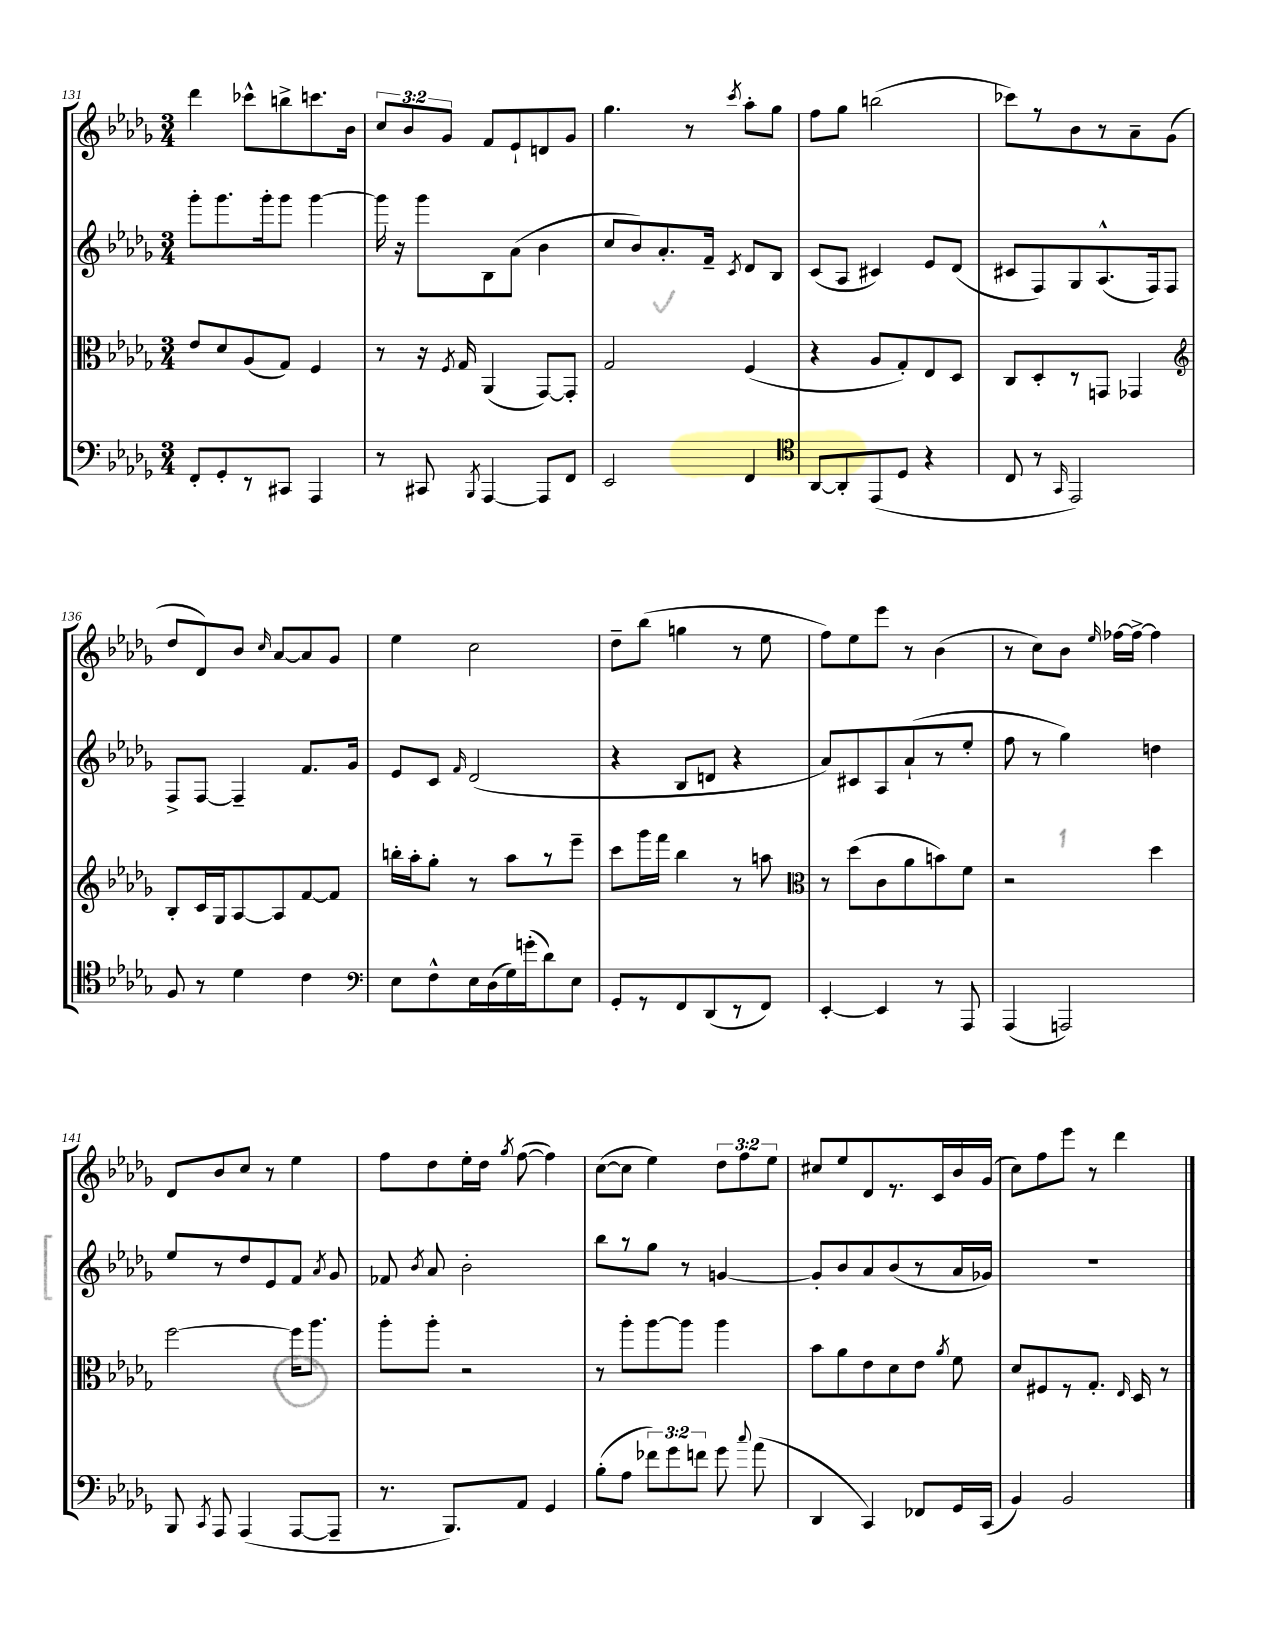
<<
\new StaffGroup <<
\new Staff = "s0" {
    \clef treble \key des \major \numericTimeSignature \time 3/4 \override Staff.TupletNumber.text = #tuplet-number::calc-fraction-text
    \autoBeamOff des'''4 ces'''8[-^ b''8-> c'''8. bes'16] |
    \tuplet 3/2 { c''8[ bes'8 ges'8] } f'8[ ees'8-! d'8 ges'8] |
    ges''4. r8 \acciaccatura { c'''8 } aes''8[-. ges''8] |
    f''8[ ges''8] b''2( |
    ces'''8[) r8 bes'8 r8 aes'8-- ges'8]( |
    des''8[ des'8) bes'8] \grace { c''16 } aes'8[~ aes'8 ges'8] |
    ees''4 c''2 |
    des''8[-- bes''8]( g''4 r8 ees''8 |
    f''8[) ees''8 ees'''8] r8 bes'4( |
    r8 c''8[) bes'8] \grace { ees''16 } fes''16[~ fes''16]~-> fes''4 |
    des'8[ bes'8 c''8] r8 ees''4 |
    f''8[ des''8 ees''16-. des''16] \acciaccatura { ges''8 } f''8~( f''4) |
    c''8[~( c''8] ees''4) \tuplet 3/2 { des''8[ f''8 ees''8] } |
    cis''8[ ees''8 des'8 r8. c'16 bes'16 ges'16]( |
    c''8[) f''8 ees'''8] r8 des'''4 \bar "|." |
}
\new Staff = "s1" {
    \clef treble \key des \major \numericTimeSignature \time 3/4
    \autoBeamOff ges'''8[-. ges'''8. ges'''16-. ges'''8] ges'''4~ |
    ges'''16 r16 ges'''8[ bes8 aes'8]( bes'4 |
    c''8[ bes'8) aes'8.-. f'16]-- \acciaccatura { c'8 } des'8[ bes8] |
    c'8[( aes8] cis'4) ees'8[ des'8]( |
    cis'8[ f8) ges8 aes8.-^( f16) f8] |
    f8[-> f8]~ f4-- f'8.[ ges'16] |
    ees'8[ c'8] \grace { f'16 } des'2( |
    r4 bes8[ d'8] r4 |
    aes'8[) cis'8 aes8 aes'8-!( r8 ees''8]-. |
    f''8 r8 ges''4) d''4 |
    ees''8[ r8 des''8 ees'8 f'8] \acciaccatura { aes'8 } ges'8 |
    fes'8 \acciaccatura { bes'8 } aes'8 bes'2-. |
    bes''8[ r8 ges''8] r8 g'4~ |
    g'8[-. bes'8 aes'8 bes'8( r8 aes'16 ges'16]) |
    R2. \bar "|." |
}
\new Staff = "s2" {
    \clef alto \key des \major \numericTimeSignature \time 3/4
    \autoBeamOff ees'8[ des'8 aes8( ges8]) f4 |
    r8 r16 \acciaccatura { f8 } ges16 aes,4( ges,8[~) ges,8]-. |
    ges2 f4( |
    r4 aes8[ ges8-.) ees8 des8] |
    c8[ des8-. r8 g,8] ges,4 |
    \clef treble bes8[-. c'16 ges16 aes8~ aes8 f'8~ f'8] |
    b''16[-. aes''16-. ges''8]-. r8 aes''8[ r8 ees'''8]-- |
    c'''8[ ges'''16 f'''16] bes''4 r8 a''8 |
    \clef alto r8 des''8[( c'8 aes'8 b'8) f'8] |
    r2 des''4 |
    f''2~ f''16[ aes''8.] |
    aes''8[-. aes''8]-. r2 |
    r8 aes''8[-. aes''8~ aes''8] aes''4 |
    bes'8[ aes'8 ees'8 des'8 ees'8] \acciaccatura { aes'8 } f'8 |
    des'8[ fis8 r8 ges8.]-. \grace { ees16 } des16 r8 \bar "|." |
}
\new Staff = "s3" {
    \clef bass \key des \major \numericTimeSignature \time 3/4 \override Staff.TupletNumber.text = #tuplet-number::calc-fraction-text
    \autoBeamOff f,8[-. ges,8-. r8 cis,8] aes,,4 |
    r8 cis,8 \acciaccatura { bes,,8 } aes,,4~ aes,,8[ f,8] |
    ees,2 f,4 |
    \clef tenor aes,8[~ aes,8-. ees,8( des8] r4 |
    c8 r8 \grace { ges,16 } ees,2) |
    f8 r8 des'4 c'4 |
    \clef bass ees8[ f8-^ ees16 des16( ges16) g'16-.( des'8) ees8] |
    ges,8[-. r8 f,8 des,8( r8 f,8]) |
    ees,4~-. ees,4 r8 aes,,8 |
    aes,,4( a,,2) |
    bes,,8 \acciaccatura { c,8 } aes,,8 aes,,4( aes,,8[~ aes,,8]-- |
    r8. bes,,8.[) aes,8] ges,4 |
    bes8[-.( aes8] \tuplet 3/2 { fes'8[) ges'8 f'8] } ges'8 \appoggiatura { c''8 } aes'8( |
    des,4 c,4) fes,8[ ges,16 c,16]( |
    bes,4) bes,2 \bar "|." |
}
>>
>>
\layout { \context { \Score currentBarNumber = #131 } }
